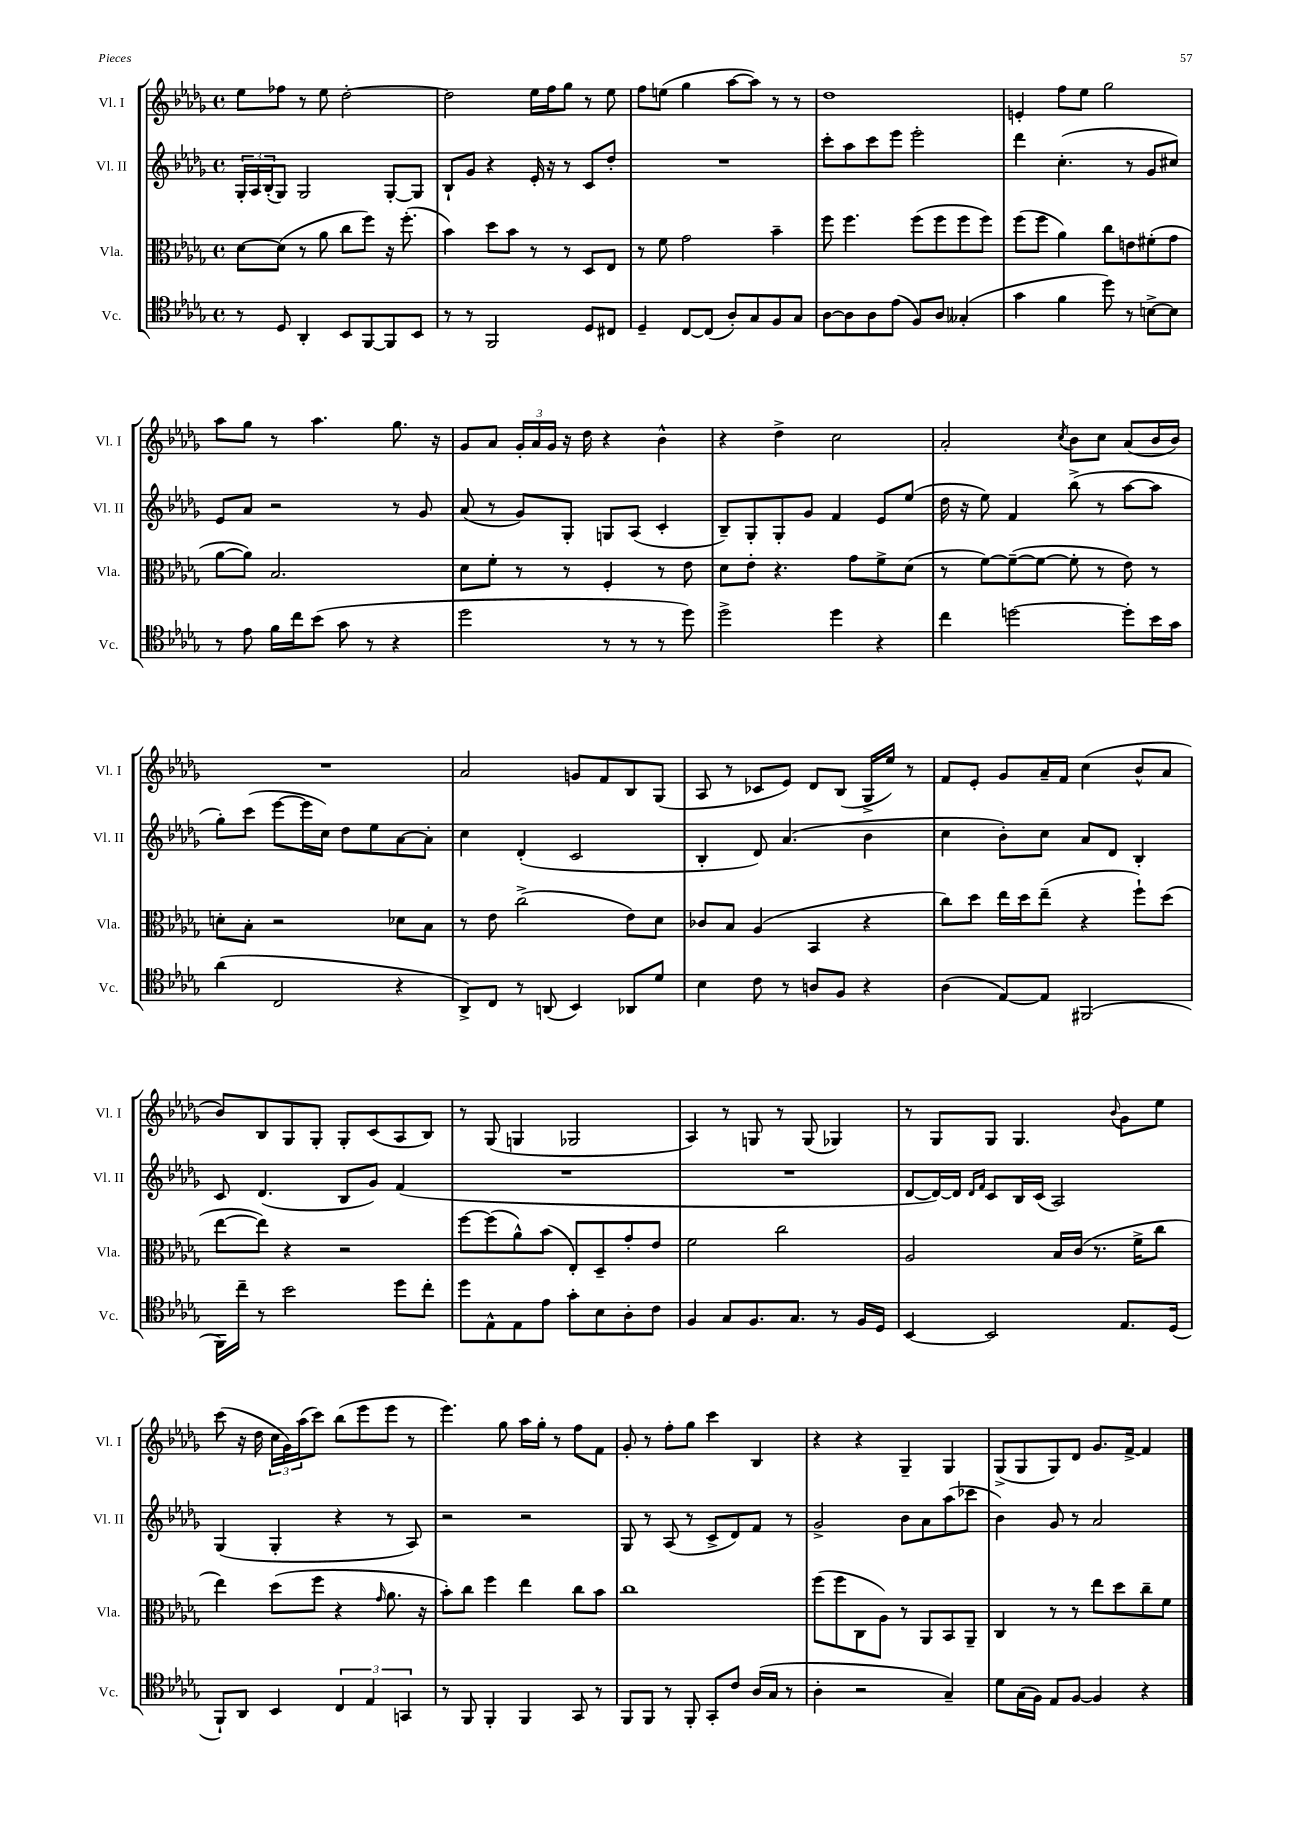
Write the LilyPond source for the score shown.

<<
\new StaffGroup <<
\new Staff = "s0" \with { instrumentName = "Vl. I" shortInstrumentName = "Vl. I" } {
    \clef treble \key des \major \defaultTimeSignature \time 4/4
    ees''8 fes''8 r8 ees''8 des''2~-. |
    des''2 ees''16 f''16 ges''8 r8 ees''8 |
    f''8 e''8( ges''4 aes''8~ aes''8) r8 r8 |
    des''1 |
    e'4-. f''8 ees''8 ges''2 |
    aes''8 ges''8 r8 aes''4. ges''8. r16 |
    ges'8 aes'8 \tuplet 3/2 { ges'16-. aes'16 ges'16 } r16 des''16 r4 bes'4-^ |
    r4 des''4-> c''2 |
    aes'2-. \acciaccatura { c''8 } bes'8 c''8 aes'8( bes'16 bes'16) |
    R1 |
    aes'2 g'8 f'8 bes8 ges8( |
    aes8 r8 ces'8 ees'8) des'8 bes8( ges16-> ees''16) r8 |
    f'8 ees'8-. ges'8 aes'16-- f'16 c''4( bes'8-^ aes'8 |
    bes'8) bes8 ges8 ges8-. ges8-. c'8( aes8 bes8) |
    r8 ges8( g4 ges2 |
    aes4) r8 g8 r8 g8( ges4) |
    r8 ges8 ges8 ges4. \appoggiatura { bes'8 } ges'8 ees''8 |
    c'''8( r16 des''16 \tuplet 3/2 { c''16 ges'16) aes''16( } c'''8) bes''8( ees'''8 ees'''8 r8 |
    ees'''4.) ges''8 aes''16 ges''16-. r8 f''8 f'8 |
    ges'8-. r8 f''8-. ges''8 c'''4 bes4 |
    r4 r4 ges4-- ges4 |
    ges8->( ges8 ges8) des'8 ges'8. f'16~-> f'4 \bar "|." |
}
\new Staff = "s1" \with { instrumentName = "Vl. II" shortInstrumentName = "Vl. II" } {
    \clef treble \key des \major \defaultTimeSignature \time 4/4
    \tuplet 3/2 { ges16-. aes16 bes16-.( } ges8) ges2 ges8~-. ges8 |
    bes8-! ges'8 r4 ees'16-. r16 r8 c'8 des''8-. |
    R1 |
    c'''8-. aes''8 c'''8 ees'''8 ees'''2-. |
    des'''4 c''4.-.( r8 ges'8 cis''8) |
    ees'8 aes'8 r2 r8 ges'8 |
    aes'8( r8 ges'8) ges8-. g8 aes8( c'4-. |
    bes8--) ges8-. ges8-. ges'8 f'4 ees'8 ees''8( |
    des''16 r16 ees''8) f'4 bes''8->( r8 aes''8~ aes''8 |
    ges''8-.) c'''8( ees'''8~ ees'''16 c''16) des''8 ees''8 aes'8~ aes'8-. |
    c''4 des'4-.( c'2 |
    bes4-. des'8) aes'4.( bes'4 |
    c''4 bes'8-.) c''8 aes'8 des'8 bes4-. |
    c'8 des'4.( bes8 ges'8) f'4( |
    R1 |
    R1 |
    des'8~ des'16~) des'16 \grace { des'16 f'16 } c'8 bes16 c'16( aes2) |
    ges4( ges4-. r4 r8 aes8) |
    r2 r2 |
    ges8 r8 aes8( r8 c'8-> des'8) f'8 r8 |
    ges'2-> bes'8 aes'8 aes''8( ces'''8 |
    bes'4) ges'8 r8 aes'2 \bar "|." |
}
\new Staff = "s2" \with { instrumentName = "Vla." shortInstrumentName = "Vla." } {
    \clef alto \key des \major \defaultTimeSignature \time 4/4
    des'8~ des'8( r8 aes'8 c''8 f''8) r16 f''8.-.( |
    bes'4) des''8 bes'8 r8 r8 des8 ees8 |
    r8 f'8 ges'2 bes'4-- |
    f''8 f''4. f''8( f''8 f''8 f''8) |
    f''8( f''8 aes'4) c''8 e'8 fis'8-.( ges'8 |
    aes'8~ aes'8) bes2. |
    des'8 f'8-. r8 r8 f4-. r8 ees'8 |
    des'8 ees'8-. r4. ges'8 f'8-> des'8( |
    r8 f'8~) f'8~--( f'8~ f'8-. r8 ees'8) r8 |
    d'8-. bes8-. r2 des'8 bes8 |
    r8 ees'8 c''2->( ees'8) des'8 |
    ces'8 bes8 aes4( bes,4 r4 |
    c''8) des''8 ees''16 des''16 ees''8--( r4 f''8-!) des''8( |
    ees''8~ ees''8) r4 r2 |
    f''8~ f''8( aes'8-^) bes'8( ees8-.) des8-- ges'8-. ees'8 |
    f'2 c''2 |
    aes2 bes16 c'16( r8. f'16-> c''8 |
    ees''4) des''8( f''8 r4 \grace { ges'16 } aes'8. r16 |
    bes'8-.) c''8 f''4 ees''4 c''8 bes'8 |
    c''1 |
    f''8( f''8 c8 aes8) r8 aes,8 bes,8 aes,8-- |
    c4 r8 r8 ees''8 des''8 c''8-- f'8 \bar "|." |
}
\new Staff = "s3" \with { instrumentName = "Vc." shortInstrumentName = "Vc." } {
    \clef tenor \key des \major \defaultTimeSignature \time 4/4
    r8 des8 aes,4-. bes,8 f,8~ f,8 bes,8 |
    r8 r8 f,2 des8 cis8 |
    des4-- c8~ c8( aes8-.) ges8 f8 ges8 |
    aes8~ aes8 aes8 ees'8( f8) aes8 geses4-.( |
    ges'4 f'4 des''8) r8 b8~-> b8 |
    r8 ees'8 f'16 c''16 bes'8( ges'8 r8 r4 |
    des''2 r8 r8 r8 des''8) |
    des''2-> des''4 r4 |
    c''4 d''2~ d''8-. bes'16 ges'16 |
    aes'4( c2 r4 |
    aes,8->) c8 r8 a,8( bes,4) aes,8 des'8 |
    bes4 c'8 r8 a8 f8 r4 |
    aes4( ees8~) ees8 fis,2( |
    f,16) c''16-- r8 bes'2 des''8 c''8-. |
    des''8 ees8-^ ees8 ees'8 ges'8-. bes8 aes8-. c'8 |
    f4 ges8 f8. ges8. r8 f16 des16 |
    bes,4~ bes,2 ees8. des16( |
    f,8-!) aes,8 bes,4 \tuplet 3/2 { c4 ees4 g,4 } |
    r8 f,8 f,4-. f,4 ges,8 r8 |
    f,8 f,8 r8 f,8-. ges,8-. c'8 aes16( ges16 r8 |
    aes4-. r2 ges4--) |
    des'8 ges16( f16) ees8 f8~ f4 r4 \bar "|." |
}
>>
>>
\layout { \context { \Score \remove "Bar_number_engraver" } }
